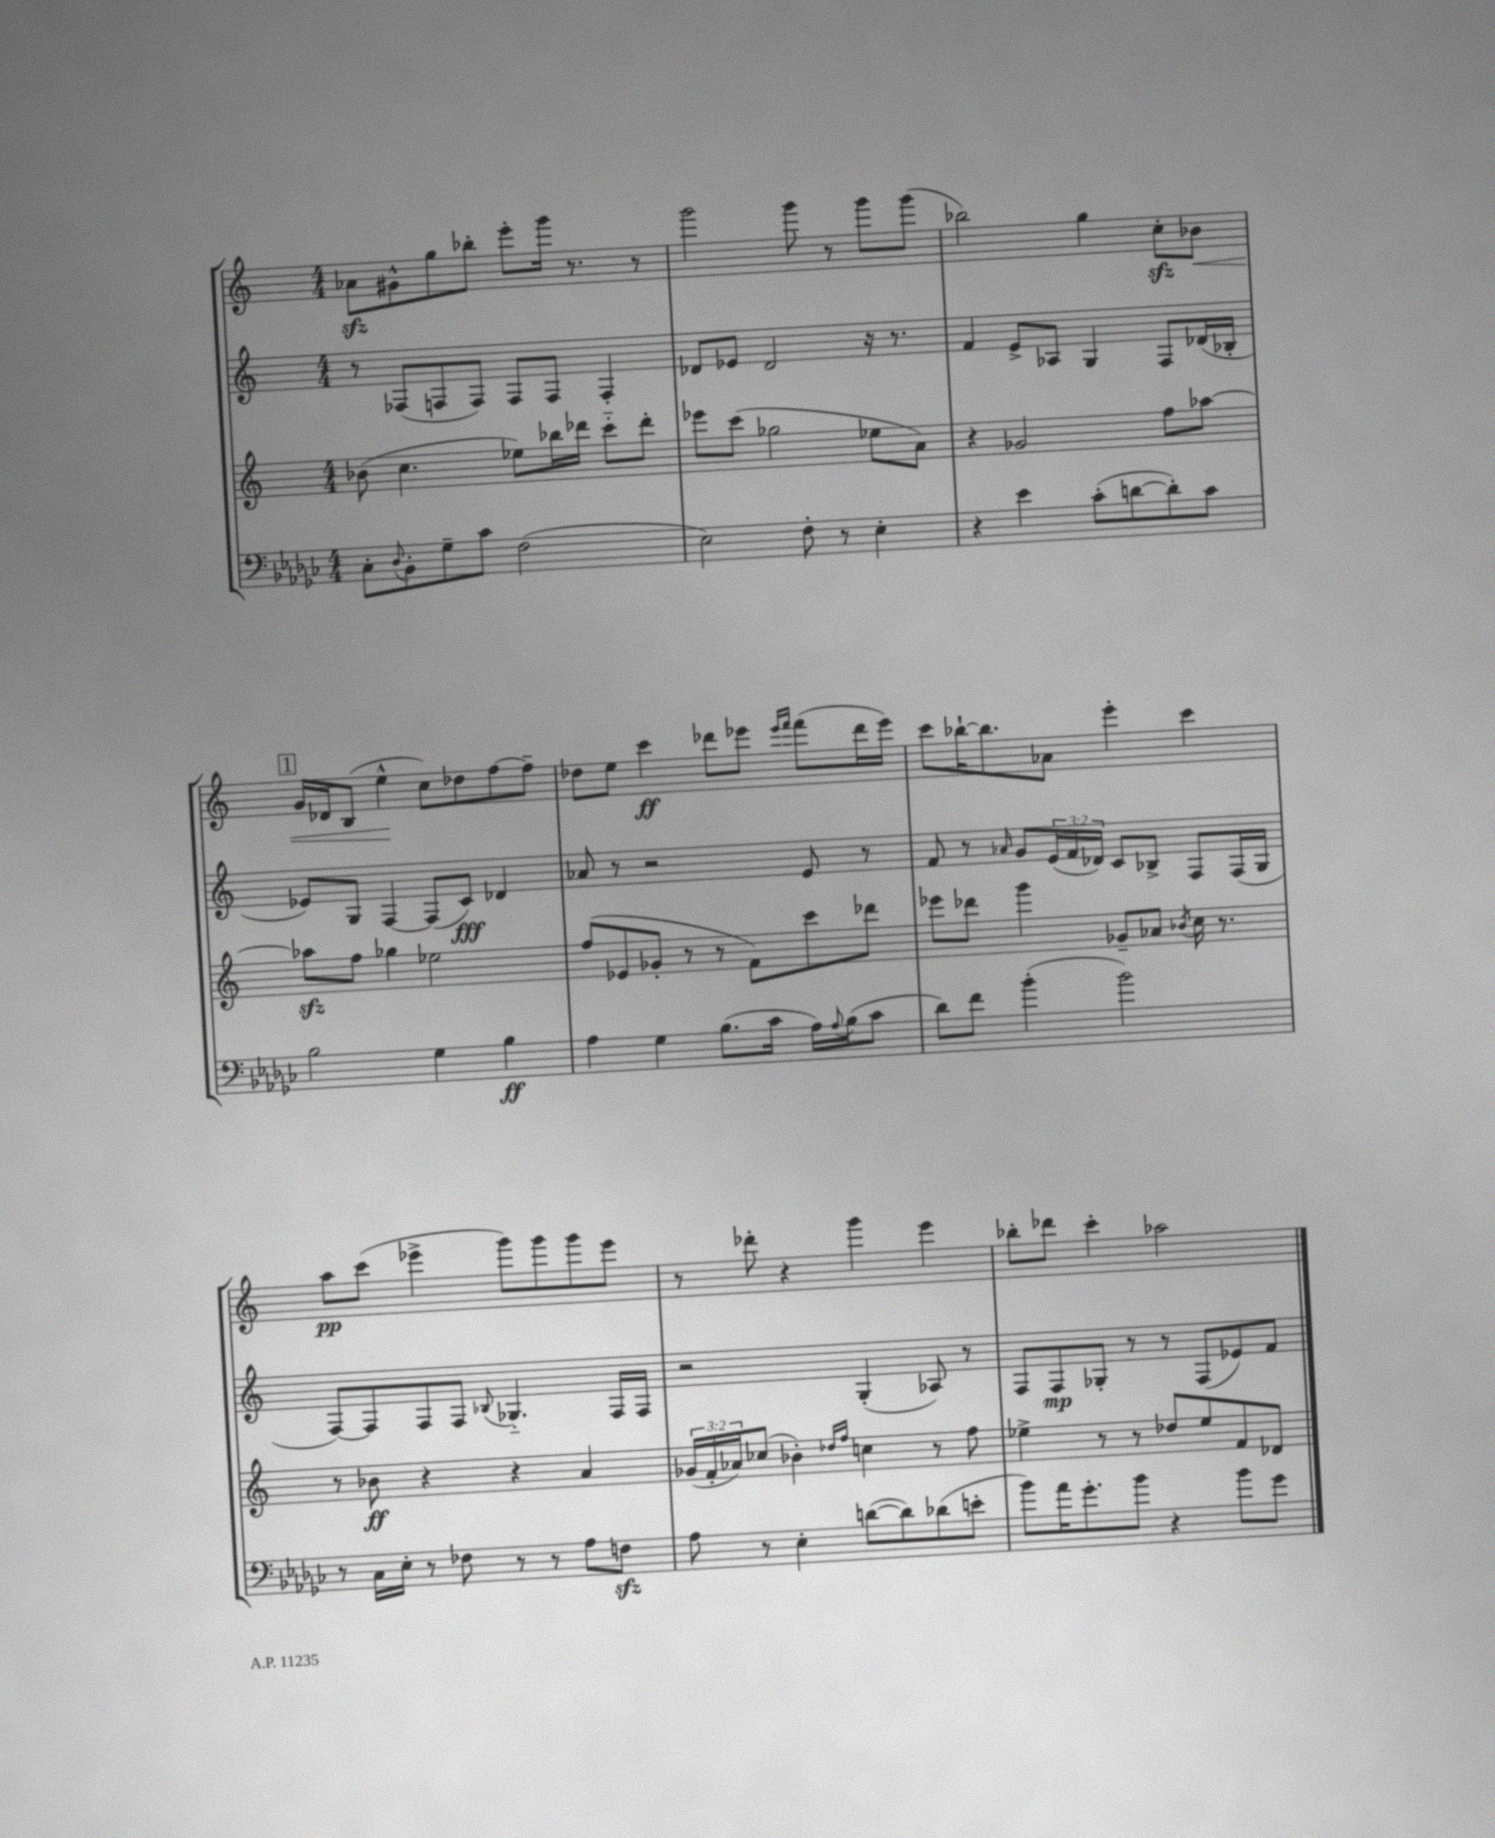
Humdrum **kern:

**kern	**kern	**kern	**kern
*staff4	*staff3	*staff2	*staff1
*clefF4	*clefG2	*clefG2	*clefG2
*k[b-e-a-d-g-c-]	*k[]	*k[]	*k[]
*M4/4	*M4/4	*M4/4	*M4/4
8C-'\L	(8b-\	8r	8a-\L
8qqD-/	.	.	.
8BB-'\	4.cc\	(8F-/L	8g#^^\
8G-~\	.	8F/	8gg\
8c-\J	.	8F/J)	8bb-'\J
(2F\	8ee-\L)	8F/L	8eee'\L
.	16bb-\L	8F/J	16ggg\Jk
.	16ddd-\JJ	.	8.r
.	8ccc'~\L	4F'/	.
.	8ddd-'\J	.	8r
=	=	=	=
2E-\)	8eee-\L	8d-/L	2ggg\
.	(8ccc\J	8e-/J	.
.	2gg-\	2d-/	.
8F'\	.	.	8ggg\
8r	.	.	8r
4E-'\	8ee-\L	16r	8ggg\L
.	.	8.r	.
.	8a\J)	.	(8ggg\J
=	=	=	=
4r	4r	4f/	2bb-\)
4e-\	2g-/	8e^/L	.
.	.	8A-/J	.
(8c-'\L	.	4G/	4gg\
[8d\	.	.	.
8d'\])	8ff\L	8F/L	8cc'\L
8c-\J	[8aa-\J	(16d-/L	8b-\J
.	.	16B-'/JJ	.
=	=	=	=
2B-\	8aa-\]L	8e-/L)	16g/LL
.	.	.	16d-/J
.	8ff\J	8G/J	(8B/J
.	4gg-\	[4F/	4ee^^\
4G-\	2ee-\	(8F/]L	8cc\L)
.	.	8c/J)	8dd-\
4B-\	.	4d-/	[8ff\
.	.	.	8ff~\]J
=	=	=	=
4A-\	(8ff/L	8a-/	8dd-\L
.	8e-/	8r	8ee\J
4G-\	8g-'/J	2r	4ccc\
.	8r	.	.
(8.B-\L	8r	.	8ddd-\L
.	8f\L)	.	8eee-\J
16c-\Jk	.	.	.
.	.	.	16qqeee-/LL
.	.	.	16qqfff/JJ
16A-\LL)	8ccc\	8e/	(8fff\L
8qqA-/	.	.	.
(16B-\J	.	.	.
8c-\J	8ddd-\J	8r	16ddd-\L
.	.	.	16eee-\JJ)
=	=	=	=
8d-\L)	8eee-\L	8f/	8ccc\L
8f\J	8ddd-\J	8r	[16bb-`\K
.	.	.	8.bb-\]
.	.	16qqa-/	.
(4b-'\	4ggg\	8g/L	.
.	.	(24e/L	8a-\J
.	.	24f/	.
.	.	24d-/JJ)	.
2b-\)	8g-~/L	8c/L	4eee'\
.	8a-/J	8B-^/J	.
.	8qb-/	.	.
.	16cc\	8F/L	4ccc\
.	8.r	.	.
.	.	(16F/L	.
.	.	16G/JJ	.
=	=	=	=
8r	8r	[8F/L)	8aa\L
16C-\LL	8b-\	8F/]	(8ccc\J
16E-'\JJ	.	.	.
8r	4r	8F/	4eee-^\
8F-\	.	8F/J	.
.	.	8qqB-/	.
8r	4r	4.G-'~/	8ggg\L)
8r	.	.	8ggg\
8A-\L	4a/	.	8ggg\
8F\J	.	16F/LL	8eee-\J
.	.	16F/JJ	.
=	=	=	=
8A-\	(24g-/LL	2r	8r
.	24f'/	.	.
.	24a-/J)	.	.
8r	(8cc-/J	.	8ddd-'\
4E-'\	4b-'\)	.	4r
.	16qqdd-/LL	.	.
.	16qqff/JJ	.	.
([8d\L	4cc\	(4G'/	4ggg\
8d\])	.	.	.
(8d-\	8r	8A-/)	4eee\
8e'\J	8ff\	8r	.
=	=	=	=
8b-\L)	4ee-^\	8F/L	8bb-'\L
16a-\K	.	8F/	8ddd-\J
8.g-'\	.	.	.
.	8r	8G-'/J	4ccc'\
8b-\J	8r	8r	.
4r	8dd-/L	8r	2aa-\
.	8ee-/	(8F/L	.
8b-\L	8f/	8e-/)	.
8g-\J	8d-/J	8f/J	.
==	==	==	==
*-	*-	*-	*-
